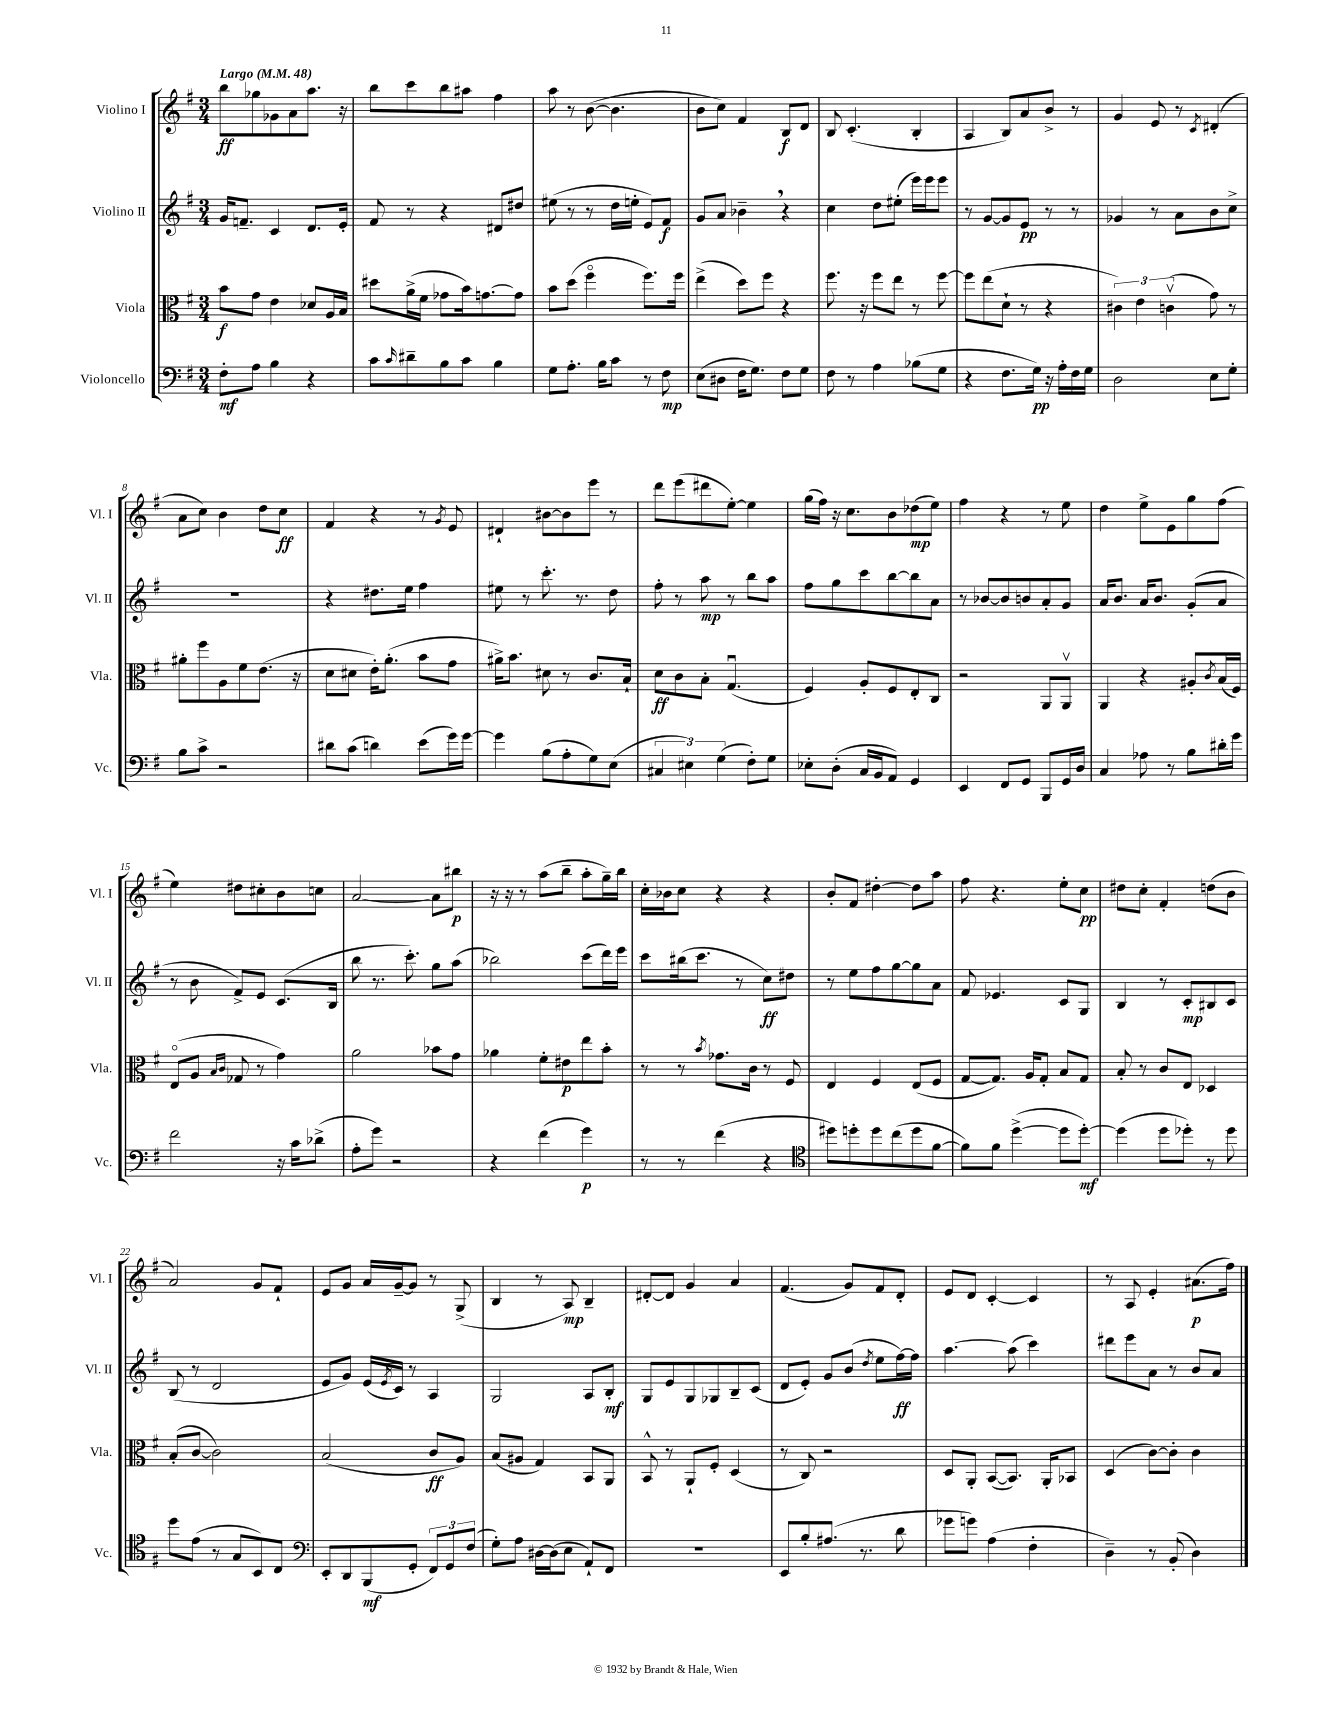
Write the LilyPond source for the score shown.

<<
\new StaffGroup <<
\new Staff = "s0" \with { instrumentName = "Violino I" shortInstrumentName = "Vl. I" } {
    \clef treble \key g \major \numericTimeSignature \time 3/4 \tempo "Largo" 4 = 48
    b''8\ff ges''8 ges'8 a'8 a''8. r16 |
    b''8 c'''8 b''8 ais''8 fis''4 |
    a''8 r8 b'8~( b'4. |
    b'8 c''8) fis'4 b8\f d'8 |
    b8 c'4.-.( b4-. |
    a4 b8) a'8 b'8-> r8 |
    g'4 e'8 r8 \acciaccatura { c'8 } dis'4-.( |
    a'8 c''8) b'4 d''8 c''8\ff |
    fis'4 r4 r8 \acciaccatura { g'8 } e'8 |
    dis'4-! bis'8~ bis'8 e'''8 r8 |
    d'''8 e'''8( dis'''8 e''8~-.) e''4 |
    g''16( fis''16) r16 c''8. b'8 des''8\mp( e''8) |
    fis''4 r4 r8 e''8 |
    d''4 e''8-> e'8 g''8 fis''8( |
    e''4) dis''8 cis''8-. b'8 c''8 |
    a'2~ a'8 bis''8\p |
    r16 r16 r8 a''8( b''8-- a''8-. g''16--) b''16 |
    c''16-. bes'16 c''8 r4 r4 |
    b'8-. fis'8 dis''4~-. dis''8 a''8 |
    fis''8 r4. e''8-. c''8\pp |
    dis''8 c''8-. fis'4-. d''8( b'8 |
    a'2) g'8 fis'8-! |
    e'8 g'8 a'16 g'16~-- g'8 r8 g8->( |
    b4 r8 a8\mp) b4-- |
    dis'8~-. dis'8 g'4 a'4 |
    fis'4.( g'8) fis'8 d'8-. |
    e'8 d'8 c'4~-. c'4 |
    r8 a8 e'4-. ais'8.\p( fis''16) \bar "|." |
}
\new Staff = "s1" \with { instrumentName = "Violino II" shortInstrumentName = "Vl. II" } {
    \clef treble \key g \major \numericTimeSignature \time 3/4
    g'16 f'8.-- c'4 d'8. e'16-. |
    fis'8 r8 r4 dis'8 dis''8 |
    eis''8( r8 r8 d''16 e''16-. e'8) fis'8\f |
    g'8 a'8 bes'4-- \breathe r4 |
    c''4 d''8 eis''8-.( e'''16) e'''16 e'''8 |
    r8 g'8~ g'8 e'8\pp r8 r8 |
    ges'4 r8 a'8 b'8 c''8-> |
    R2. |
    r4 dis''8. e''16 fis''4 |
    eis''8 r8 c'''8.-. r8. d''8 |
    fis''8-. r8 a''8\mp r8 b''8 a''8 |
    fis''8 g''8 c'''8 b''8~ b''8 a'8 |
    r8 bes'8~ bes'8 b'8 a'8-. g'8 |
    a'16 b'8. a'16 b'8. g'8-.( a'8 |
    r8 b'8 fis'8->) e'8 c'8.( b16 |
    b''8 r8. c'''8.-.) g''8 a''8( |
    bes''2) c'''8( d'''16) e'''16 |
    c'''8 bis''16( c'''8. r8 c''8\ff) dis''8 |
    r8 e''8 fis''8 g''8~ g''8 a'8 |
    fis'8 ees'4. c'8 g8 |
    b4 r8 c'8-.\mp bis8 c'8 |
    b8( r8 d'2 |
    e'8 g'8) e'16( \acciaccatura { e'8 } c'16) r8 a4 |
    g2 a8 b8-.\mf |
    g8 e'8 g8 ges8 b8-- c'8( |
    d'8 e'8-.) g'8 b'8( \acciaccatura { d''8 } e''8 fis''16~\ff) fis''16 |
    a''4.~ a''8( c'''4) |
    dis'''8 e'''8 a'8 r8 b'8 a'8 \bar "|." |
}
\new Staff = "s2" \with { instrumentName = "Viola" shortInstrumentName = "Vla." } {
    \clef alto \key g \major \numericTimeSignature \time 3/4
    b'8\f g'8 e'4 des'8 a16 b16 |
    dis''8 a'16->( fis'16 ges'8 b'16) g'8.~ g'8 |
    b'8 d''8( fis''4\flageolet fis''8.) fis''16 |
    e''4->( d''8) fis''8 r4 |
    fis''8. r16 fis''8 e''8 r8 fis''8~ |
    fis''8 e''8( d'8-! r8 r4 |
    \tuplet 3/2 { cis'4) e'4 c'4\upbow( } g'8) r8 |
    ais'8-. fis''8 a8 fis'8 e'8.( r16 |
    d'8 dis'8 e'16-.) a'8.-.( b'8 g'8 |
    ais'16->) b'8. dis'8 r8 c'8. b16-! |
    d'8\ff c'8 b8-. g4.\downbow( |
    fis4) a8-. fis8 e8-. c8 |
    r2 a,8 a,8\upbow |
    a,4 r4 ais8-. \acciaccatura { c'8 } b16( fis16) |
    e8\flageolet( a8 \grace { b16 c'16 } ges8 r8 g'4) |
    a'2 bes'8 g'8 |
    aes'4 fis'8-. eis'8\p e''8 b'8-. |
    r8 r8 \acciaccatura { b'8 } ges'8. c'16 r8 fis8 |
    e4 fis4 e8( fis8 |
    g8~ g8.) a16 g8-. b8 g8 |
    b8-. r8 c'8 e8 des4 |
    b8-.( c'8~ c'2) |
    b2( c'8\ff a8) |
    b8( ais8 g4) b,8 a,8 |
    b,8-^ r8 a,8-! fis8-. d4( |
    r8 c8) r2 |
    d8 a,8-. b,8~( b,8.) a,16-. bes,8 |
    d4( c'8~) c'8-. c'4 \bar "|." |
}
\new Staff = "s3" \with { instrumentName = "Violoncello" shortInstrumentName = "Vc." } {
    \clef bass \key g \major \numericTimeSignature \time 3/4
    fis8-.\mf a8 b4 r4 |
    c'8 \grace { c'16 } dis'8-- b8 c'8 b4 |
    g8 a8.-. b16 c'8 r8 fis8\mp |
    e8( dis8 fis16 g8.) fis8 g8 |
    fis8 r8 a4 bes8( g8 |
    r4 fis8. g16\pp) r16 a16-. fis16 g16 |
    d2 e8 g8-. |
    b8 c'8-> r2 |
    dis'8 c'8( d'4) e'8( g'16) g'16~ |
    g'4 b8( a8-. g8) e8( |
    \tuplet 3/2 { cis4 eis4) g4( } fis8-.) g8 |
    ees8-. d8-.( c16 b,16 a,8) g,4 |
    e,4 fis,8 g,8 b,,8 g,16 d16 |
    c4 aes8 r8 b8 dis'16-. g'16 |
    fis'2 r16 c'16 des'8->( |
    a8-. g'8) r2 |
    r4 fis'4( g'4\p) |
    r8 r8 fis'4( r4 |
    \clef tenor dis''8) d''8-. d''8 c''8( d''8 fis'8~ |
    fis'8) fis'8 d''4~->( d''8 d''8~-.\mf) |
    d''4( d''8 des''8-.) r8 des''8 |
    d''8 e'8( r8 g8 b,8) c8 |
    \clef bass e,8-. d,8 b,,8\mf( g,8-. \tuplet 3/2 { fis,8) g,8 fis8( } |
    g8-.) a8 dis16~ dis16( e8 a,8-!) fis,8 |
    R2. |
    e,8 b8-. ais8.( r8. d'8 |
    ges'8 g'8) a4( fis4-. |
    d4--) r8 b,8-.( d4) \bar "|." |
}
>>
>>
